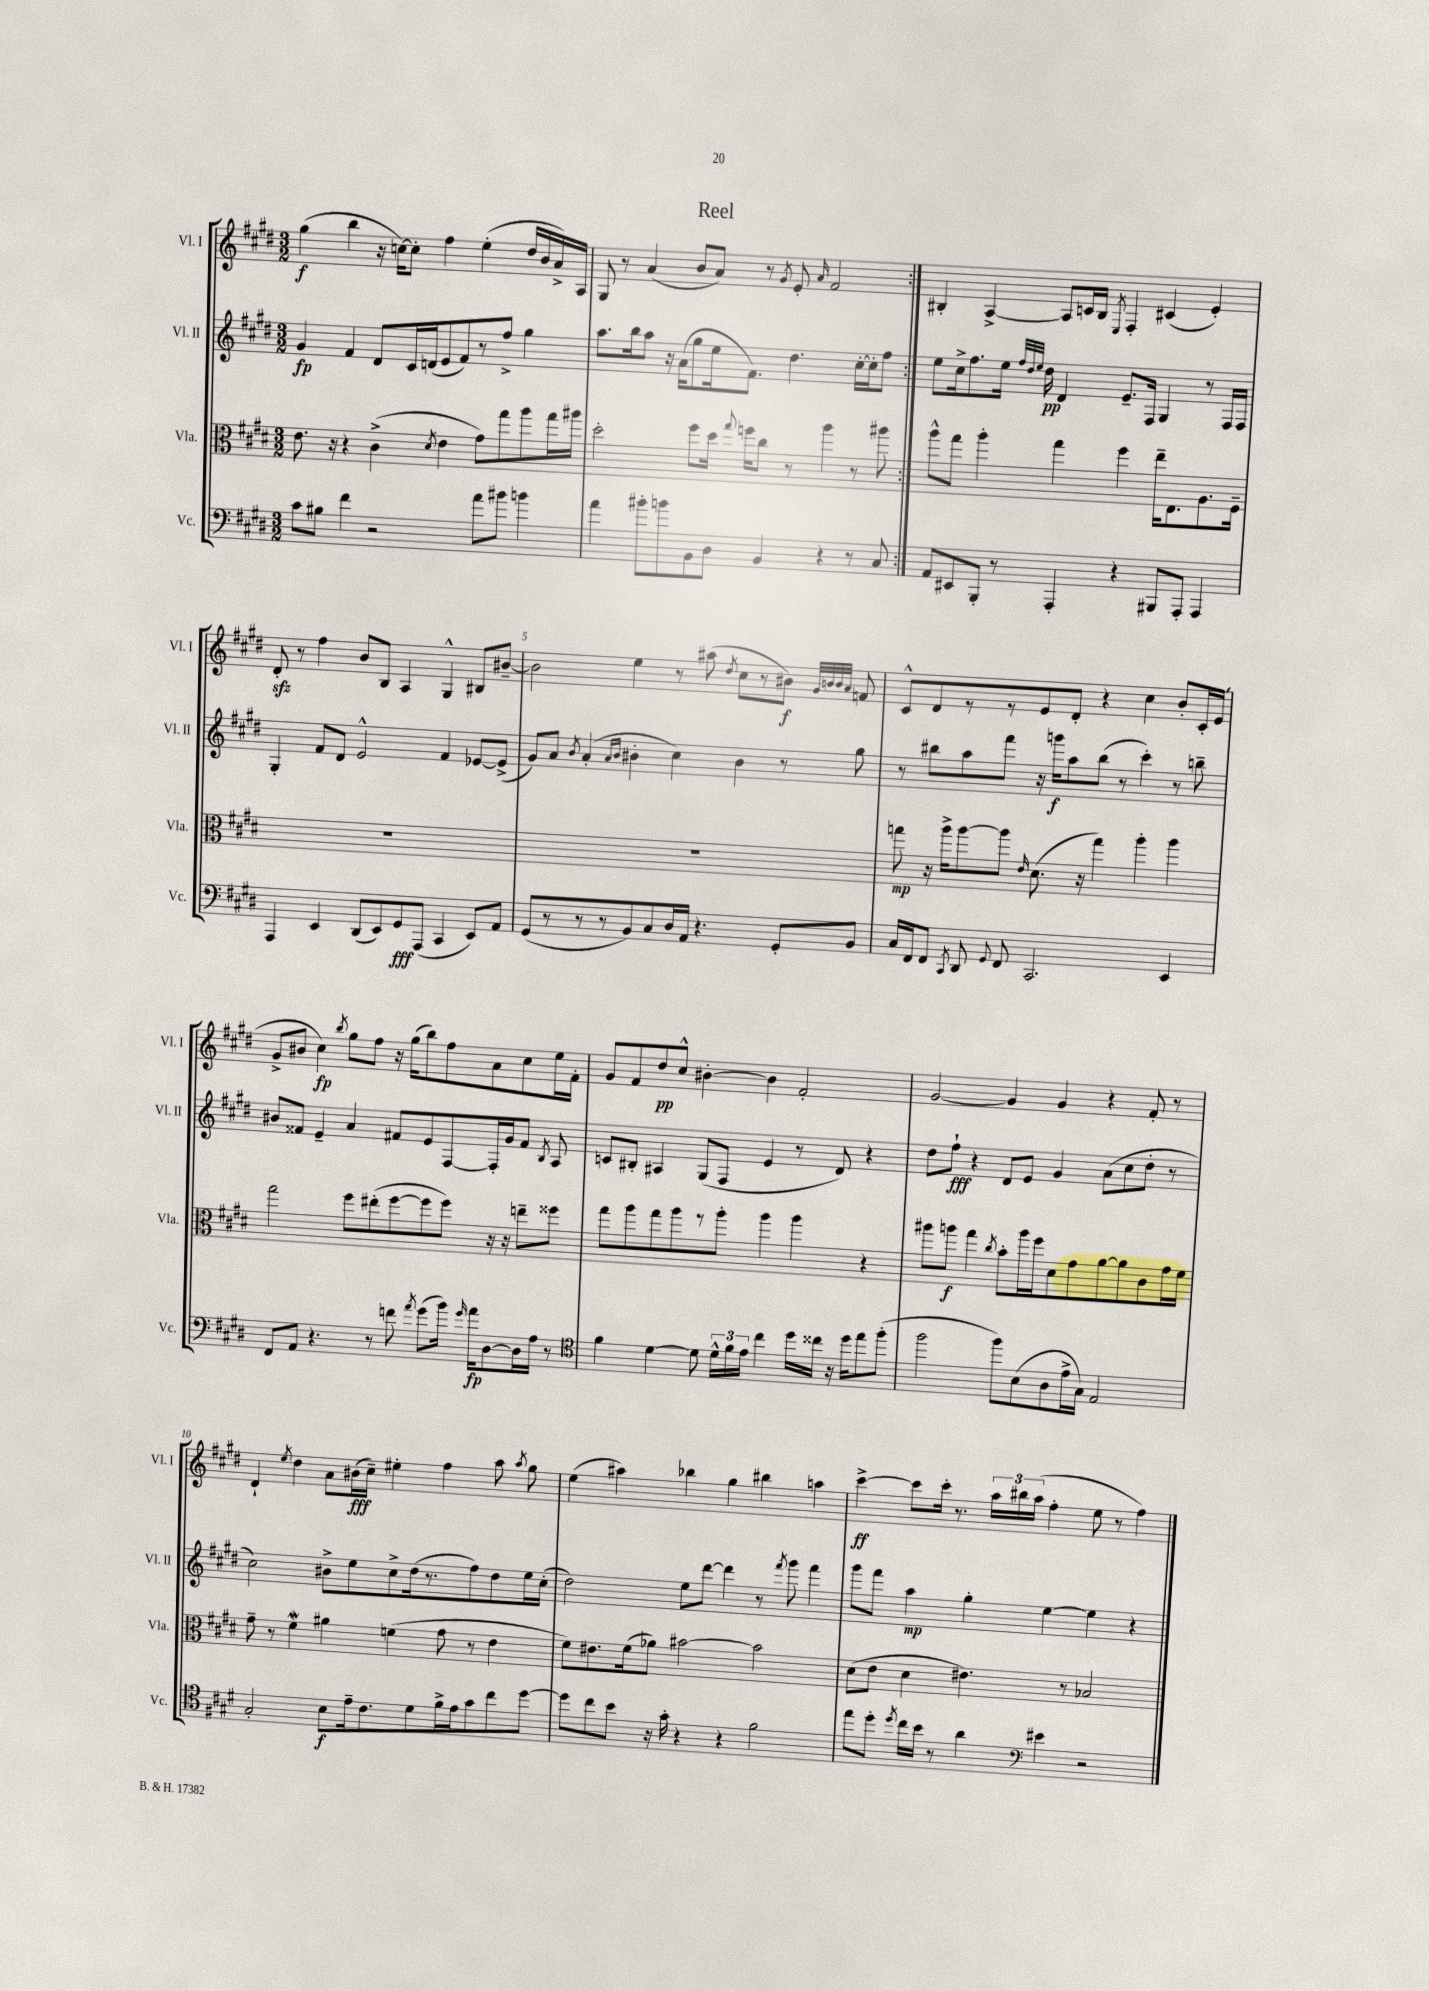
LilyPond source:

\header { title = "Reel" }
<<
\new StaffGroup <<
\new Staff = "s0" \with { instrumentName = "Vl. I" shortInstrumentName = "Vl. I" } {
    \clef treble \key e \major \numericTimeSignature \time 3/2
    \autoBeamOff \repeat volta 2 { gis''4\f( b''4 r16 c''16[~) c''8]-. fis''4 e''4-.( dis''16[ b'16 a'16->) a16] |
    gis8 r8 a'4( b'8[ a'8]) r8 \acciaccatura { gis'8 } e'8-. \grace { a'16 } fis'2 | }
    bis4-. a4~-> a8[ c'16 bis16] \acciaccatura { e8 } fis4-. cis'4( e'4-.) |
    dis'8-.\sfz r8 fis''4 b'8[ b8] a4 gis4-^ bis8[ bis'8]~-- |
    bis'2 e''4 r8 ais''8( \acciaccatura { dis''8 } cis''8[ r8 bis'8]\f) \grace { gis'32[ b'32 b'32 a'32] } f'8 |
    cis'8[-^ dis'8 r8 r8 e'8 dis'8]-. r4 cis''4 b'8[-. cis'16-. e'16]( |
    gis'8[-> bis'8] cis''4\fp) \acciaccatura { b''8 } gis''8[ fis''8] r16 gis''16[( b''8) fis''8 a'8 cis''8 e''16 fis'16]-. |
    gis'8[ fis'8 dis''8\pp cis''8]-^ bis'4~-. bis'4 fis'2-. |
    gis'2~ gis'4 gis'4 r4 fis'8-. r8 |
    dis'4-! \acciaccatura { e''8 } dis''4 a'8[ bis'16\fff( cis''16]--) eis''4-. fis''4 a''8 \acciaccatura { a''8 } gis''8 |
    e''4( ais''4) bes''4 gis''4 bis''4 a''4 |
    cis'''4~->\ff cis'''8[ cis'''16]-. r8. \tuplet 3/2 { a''16[ bis''16 a''16]( } fis''4-. e''8 r8 fis''4) \bar "|." |
}
\new Staff = "s1" \with { instrumentName = "Vl. II" shortInstrumentName = "Vl. II" } {
    \clef treble \key e \major \numericTimeSignature \time 3/2
    \autoBeamOff \repeat volta 2 { gis'4\fp fis'4 dis'8[ cis'16 d'16( e'8 fis'8) r8 fis''8]-> gis''4 |
    a''8.[ b''16 a''8] r16 a'16[( gis''8 e''16 fis'8.]) dis''4. cis''16[~-. cis''16-. fis''8] | }
    e''8[ cis''16-> fis''8. e''16] \grace { fis''32[ dis''32 e''32] } dis''16\pp dis'4 e'8.[-- fis16] gis4 r8 fis16[ fis16] |
    gis4-. fis'8[ dis'8] e'2-^ fis'4 ees'8[~ ees'8]->( |
    gis'8[) a'8] \acciaccatura { b'8 } a'4-.( \grace { a'16[ b'16] } bis'4-. cis''4) bis'4 r8 gis''8 |
    r8 bis''8[ a''8 fis'''8] r16 g'''16[\f a''8 bis''8]( r8 cis'''4-.) r8 b''8-- |
    bis'8[ fisis'8] e'4-- a'4 fis'8[ e'8 fis8~ fis16-. gis'16 fis'8] \acciaccatura { b8 } a8 |
    c'8[ bis8]-. ais4 gis8[( fis8] e'4 r8 dis'8) r4 |
    dis''8[ fis''8]-!\fff r4 dis'8[ e'8] gis'4 a'8[( cis''8 dis''8]-. r8 |
    cis''2) bis'8[-> e''8 cis''8-> dis''16( r8. fis''8) dis''8 e''16 cis''16]-.( |
    dis''2) e''8[ dis'''8]~ dis'''4 r8 \acciaccatura { fis'''8 } gis'''8 fis'''4 |
    gis'''8[ fis'''8] a''4\mp gis''4-. e''4~ e''4 r4 \bar "|." |
}
\new Staff = "s2" \with { instrumentName = "Vla." shortInstrumentName = "Vla." } {
    \clef alto \key e \major \numericTimeSignature \time 3/2
    \autoBeamOff \repeat volta 2 { e'8. r16 r4 cis'4->( \acciaccatura { dis'8 } e'4 gis'8[) gis''8 a''8 gis''16 ais''16] |
    dis''2-. fis''8[ dis''16] \appoggiatura { gis''8 } f''16[ cis''8] r8 a''4 r8 ais''8 | }
    a''8[-^ gis''8] a''4-. gis''4 fis''4 e''16[-- e8. a8. fis16]-- |
    R1. |
    R1. |
    g''8\mp r16 a''16[-> a''8~ a''8] \grace { e'16 } dis'8.( r16 g''4) a''4-. a''4 |
    gis''2 fis''8[ eis''8-.( fis''8~ fis''8 fis''8]) r16 r16 e''8[-- fisis''8] |
    gis''8[ a''8 gis''8 a''8 r8 a''8]-. a''4 a''4 r4 |
    ais''8[ a''8]\f gis''4 \acciaccatura { cis''8 } b'8[-. a''16 fis''16 dis'8 gis'8 a'8~ a'8 cis'8 gis'16 fis'16] |
    gis'8-- r8 fis'4\mordent ais'4 f'4( gis'8 r8 e'4 |
    fis'8[) eis'8. fis'16( aes'8]) bis'2~ bis'2 |
    dis'8[( e'8] dis'4 eis'4.) r8 bes2 \bar "|." |
}
\new Staff = "s3" \with { instrumentName = "Vc." shortInstrumentName = "Vc." } {
    \clef bass \key e \major \numericTimeSignature \time 3/2
    \autoBeamOff \repeat volta 2 { cis'8[ bis8] fis'4 r2 a'8[ bis'8] b'4 |
    a'4 bis'8[-. b'8 b,8 dis8] b,4 r4 r8 cis8 | }
    a,8[ eis,8 b,,8]-. r8 a,,4-. r4 bis,,8[ a,,8]-. a,,4 |
    a,,4 e,4 dis,8[( e,8) gis,8\fff a,,8]( cis,4 e,8[) a,8] |
    gis,8[( r8 r8 r8 b,8) cis8 dis16 a,16] r4. gis,8[-. b,8] |
    cis16[ fis,16 fis,8] \acciaccatura { cis,8 } dis,8 \appoggiatura { gis,8 } fis,8 cis,2. e,4 |
    fis,8[ a,8] r4. r8 f'8 \acciaccatura { a'8 } gis'8[( b'16]) \grace { gis'16 } a'16[\fp dis8~ dis16 a16] r8 |
    \clef tenor fis'4 dis'4~ dis'8 \tuplet 3/2 { dis'16[-^ fis'16 e'16] } cis''4 dis''16[ cisis''16] r16 dis''16[ e''8 fis''8]-.( |
    fis''2 fis''8[) b8( a8 e'16-> gis16]) e2 |
    gis2-. b8[\f e'16-- cis'8. dis'8 fis'16-> e'16 gis'8 cis''8 dis''8]~ |
    dis''8[ cis''8 b'8] r16 gis'16-. r4 r4 fis'2 |
    e''8[ dis''8]-. \acciaccatura { dis''8 } cis''16[ b'16] r8 a'4 \clef bass eis'4 r2 \bar "|." |
}
>>
>>
\layout { \context { \Score \override BarNumber.break-visibility = ##(#f #t #t) barNumberVisibility = #(every-nth-bar-number-visible 5) } }
